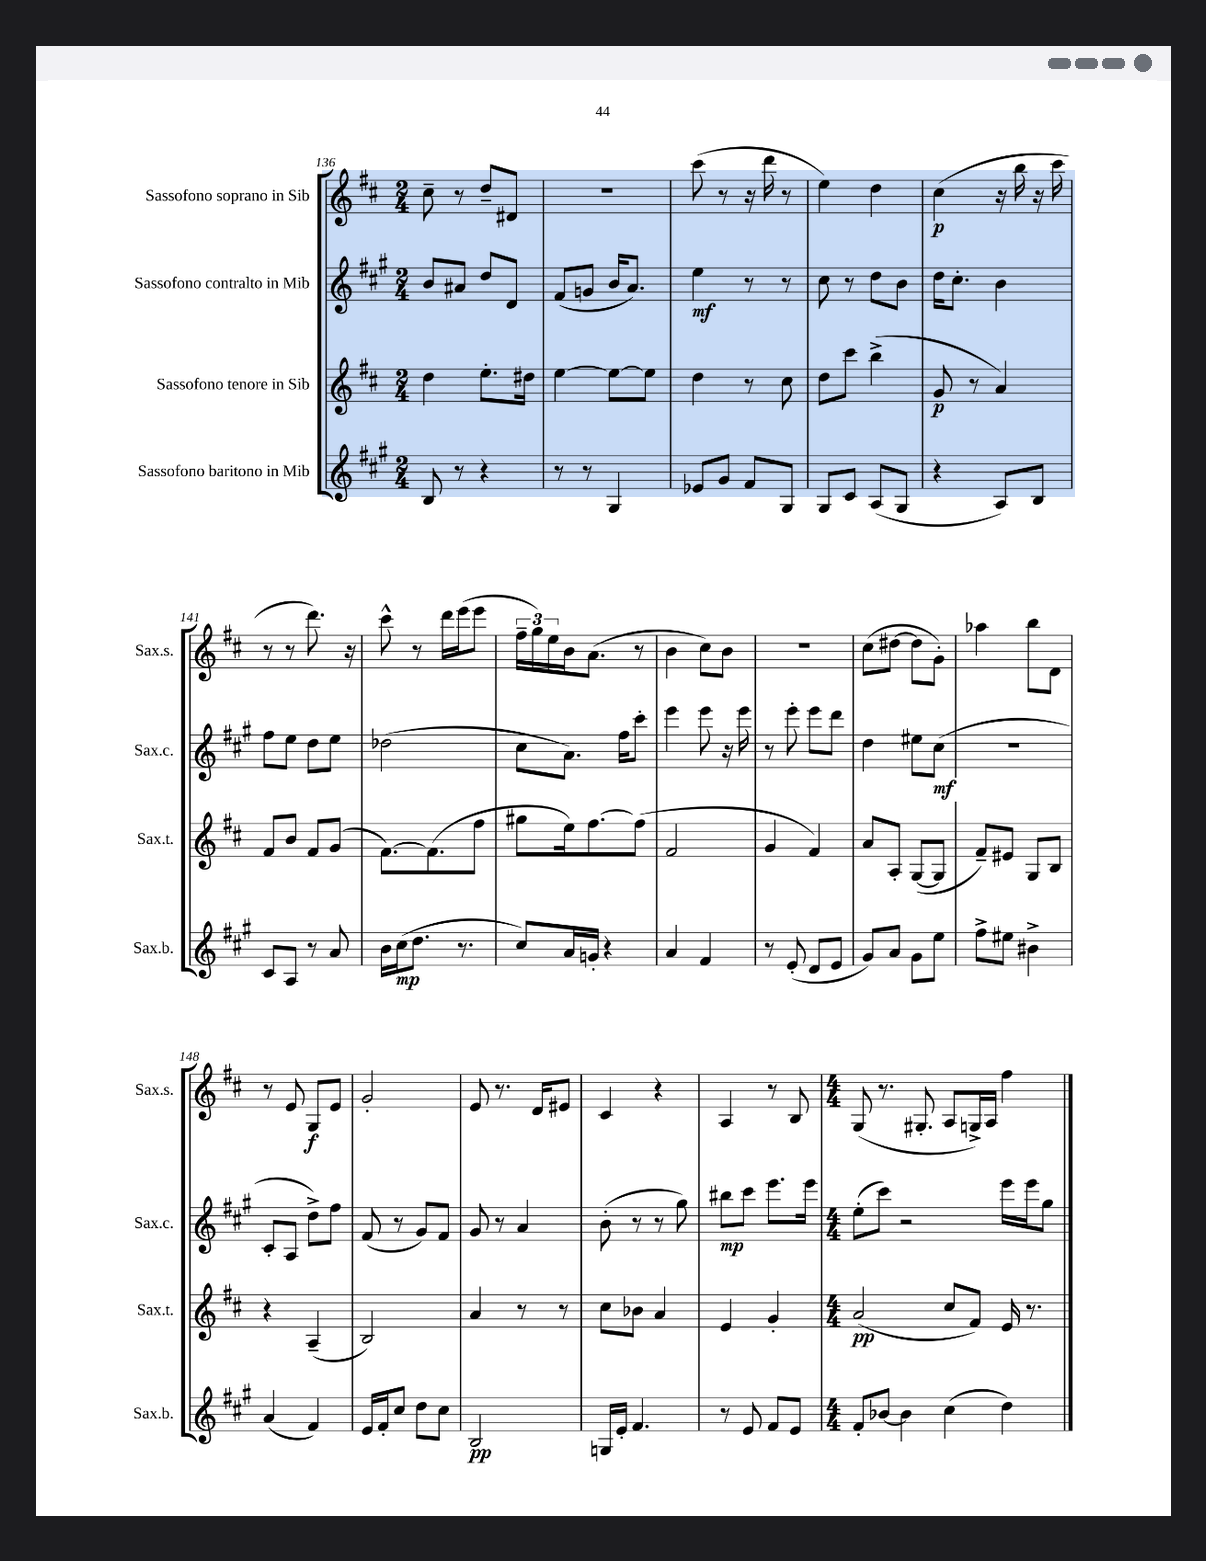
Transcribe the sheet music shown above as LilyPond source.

<<
\new StaffGroup <<
\new Staff = "s0" \with { instrumentName = "Sassofono soprano in Sib" shortInstrumentName = "Sax.s." } {
    \clef treble \key d \major \numericTimeSignature \time 2/4
    cis''8-- r8 d''8-- dis'8 |
    R2 |
    cis'''8( r8 r16 d'''16 r8 |
    e''4) d''4 |
    cis''4\p( r16 b''16 r16 cis'''16 |
    r8 r8 d'''8.) r16 |
    cis'''8-^ r8 d'''16 e'''16( e'''8 |
    \tuplet 3/2 { fis''16-- g''16) e''16 } b'16 a'8.( r8 |
    b'4 cis''8) b'8 |
    R2 |
    cis''8( dis''8~ dis''8 g'8-.) |
    aes''4 b''8 d'8 |
    r8 e'8 g8\f e'8 |
    g'2-. |
    e'8 r8. d'16 eis'8 |
    cis'4 r4 |
    a4 r8 b8 |
    \numericTimeSignature \time 4/4 g8( r8. gis8.-. a8 g16->) a16 fis''4 \bar "|." |
}
\new Staff = "s1" \with { instrumentName = "Sassofono contralto in Mib" shortInstrumentName = "Sax.c." } {
    \clef treble \key a \major \numericTimeSignature \time 2/4
    b'8 ais'8 d''8 d'8 |
    fis'8( g'8 b'16 a'8.) |
    e''4\mf r8 r8 |
    cis''8 r8 d''8 b'8 |
    d''16 cis''8.-. b'4 |
    fis''8 e''8 d''8 e''8 |
    des''2( |
    cis''8 a'8.) fis''16 cis'''8-. |
    e'''4 e'''8 r16 e'''16 |
    r8 e'''8-. e'''8 d'''8 |
    d''4 eis''8 cis''8\mf( |
    r2 |
    cis'8-. a8 d''8->) fis''8 |
    fis'8( r8 gis'8) fis'8 |
    gis'8 r8 a'4 |
    b'8-.( r8 r8 gis''8) |
    bis''8\mp cis'''8 e'''8. e'''16 |
    \numericTimeSignature \time 4/4 e''8-.( cis'''8) r2 e'''16 e'''16 gis''8 \bar "|." |
}
\new Staff = "s2" \with { instrumentName = "Sassofono tenore in Sib" shortInstrumentName = "Sax.t." } {
    \clef treble \key d \major \numericTimeSignature \time 2/4
    d''4 e''8.-. dis''16 |
    e''4~ e''8~ e''8 |
    d''4 r8 cis''8 |
    d''8 cis'''8 b''4->( |
    g'8\p r8 a'4) |
    fis'8 b'8 fis'8 g'8( |
    fis'8.~) fis'8.( fis''8 |
    gis''8 e''16) fis''8.~ fis''8( |
    fis'2 |
    g'4 fis'4) |
    a'8 a8-. g8~( g8 |
    fis'8--) eis'8 g8 b8 |
    r4 a4--( |
    b2) |
    a'4 r8 r8 |
    cis''8 bes'8 a'4 |
    e'4 g'4-. |
    \numericTimeSignature \time 4/4 a'2\pp( cis''8 fis'8) e'16 r8. \bar "|." |
}
\new Staff = "s3" \with { instrumentName = "Sassofono baritono in Mib" shortInstrumentName = "Sax.b." } {
    \clef treble \key a \major \numericTimeSignature \time 2/4
    b8 r8 r4 |
    r8 r8 gis4 |
    ees'8 gis'8 fis'8 gis8 |
    gis8 cis'8 a8( gis8 |
    r4 a8) b8 |
    cis'8 a8 r8 a'8 |
    b'16 cis''16\mp( d''8. r8. |
    cis''8) a'16 g'16-. r4 |
    a'4 fis'4 |
    r8 e'8-.( d'8 e'8 |
    gis'8) a'8 gis'8 e''8 |
    fis''8-> eis''8 bis'4-> |
    a'4( fis'4) |
    e'16 fis'16-. cis''8 d''8 cis''8 |
    b2\pp |
    g16 e'16-. fis'4. |
    r8 e'8 fis'8 e'8 |
    \numericTimeSignature \time 4/4 fis'8-. bes'8~ bes'4 cis''4( d''4) \bar "|." |
}
>>
>>
\layout { \context { \Score currentBarNumber = #136 } }
